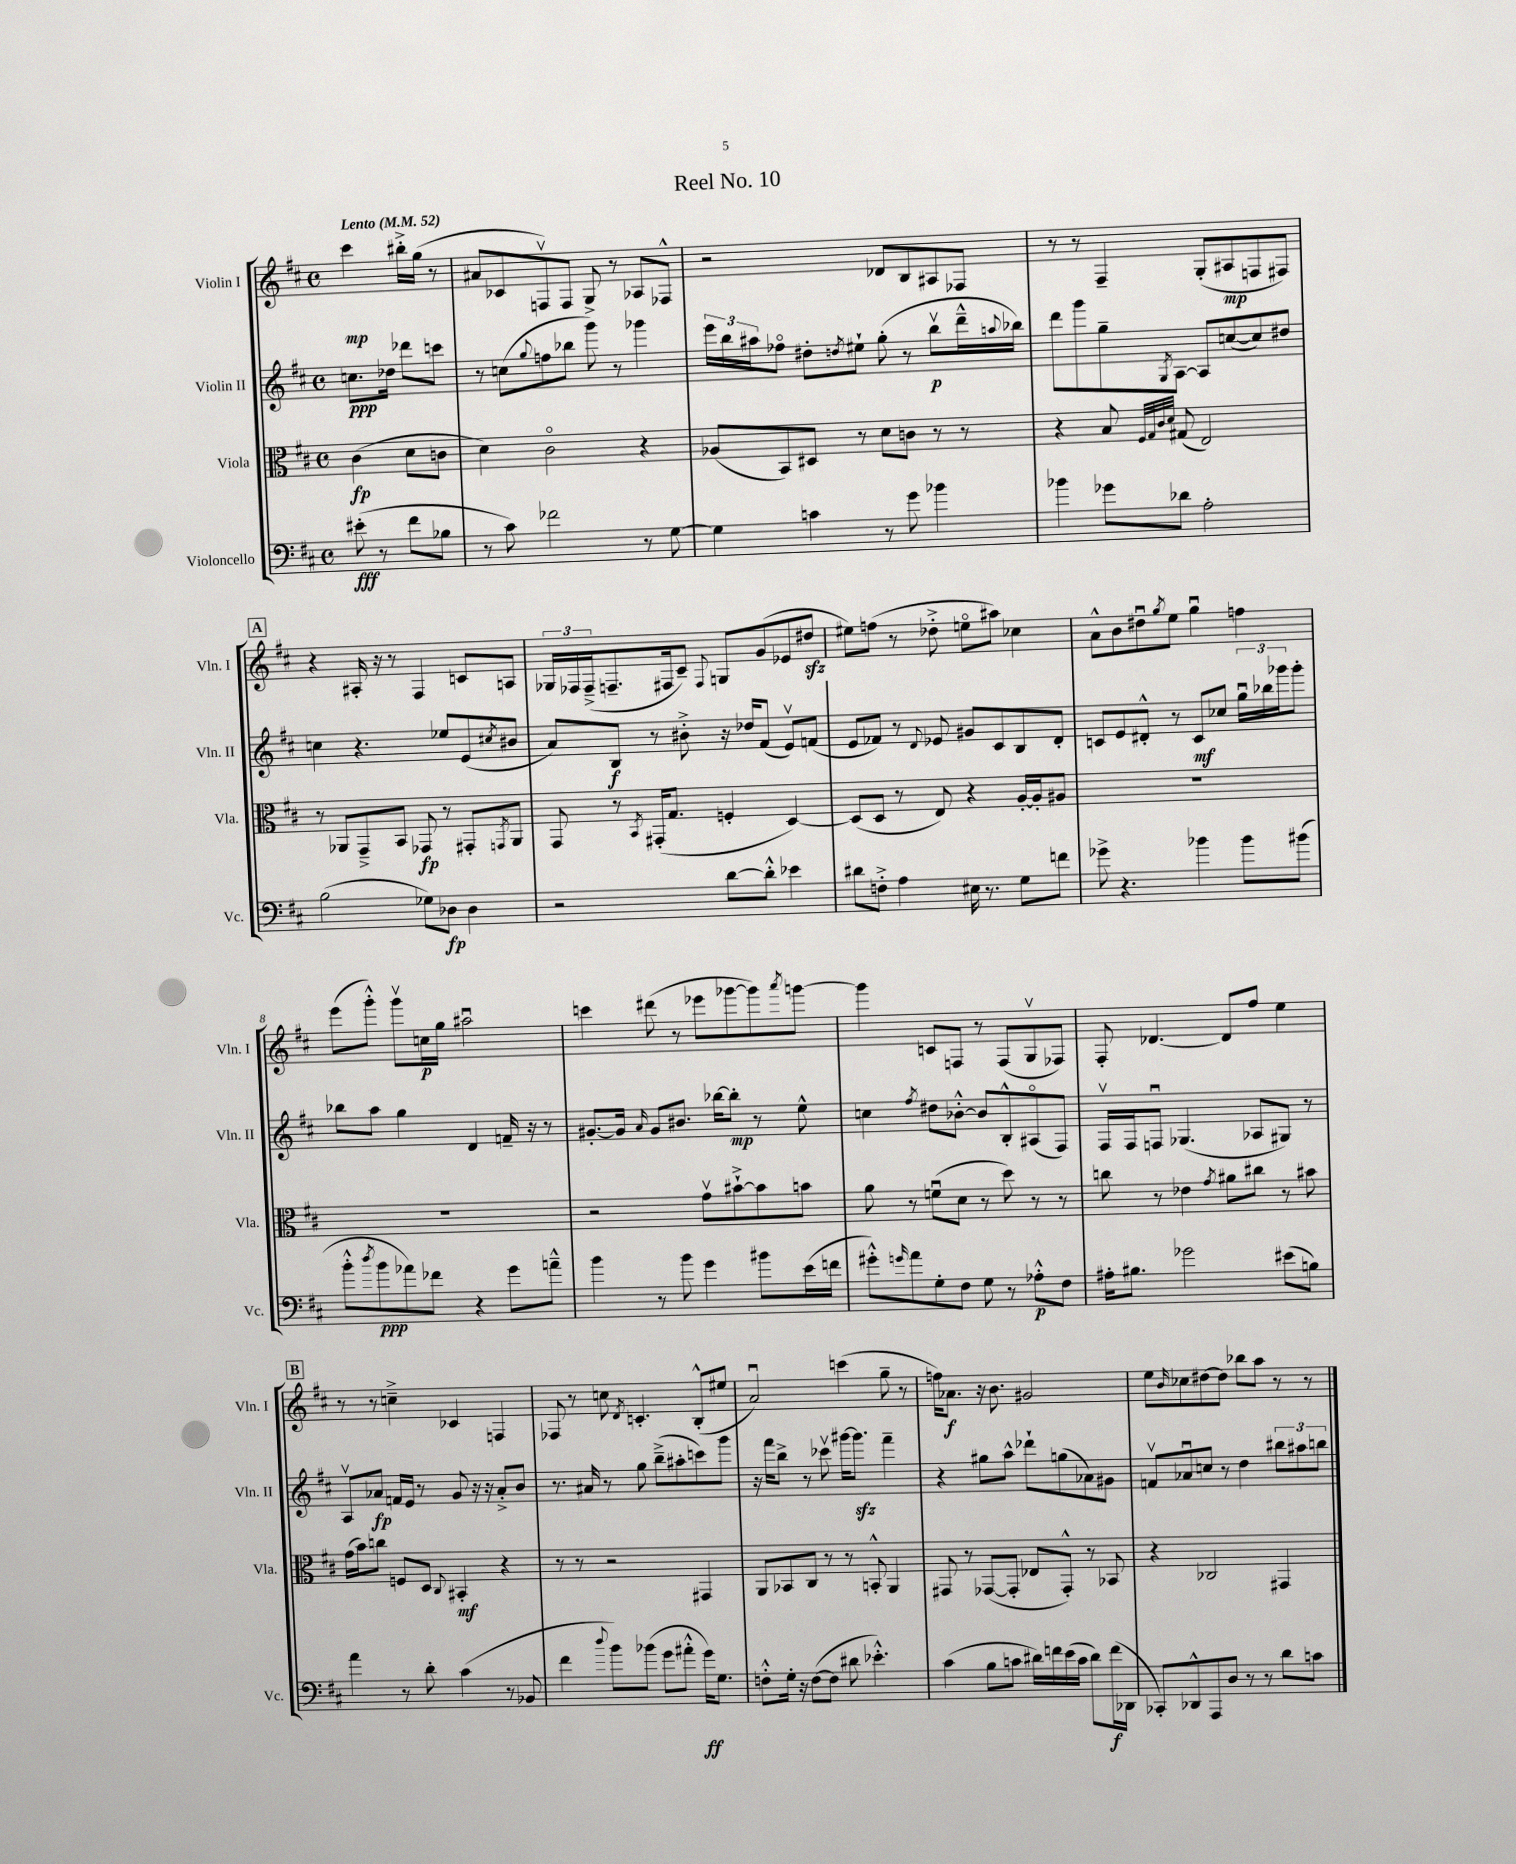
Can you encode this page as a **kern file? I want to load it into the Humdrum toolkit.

**kern	**dynam	**kern	**dynam	**kern	**dynam	**kern	**dynam
*part4	*part4	*part3	*part3	*part2	*part2	*part1	*part1
*staff4	*staff4	*staff3	*staff3	*staff2	*staff2	*staff1	*staff1
*I"Violoncello	*	*I"Viola	*	*I"Violin II	*	*I"Violin I	*
*I'Vc.	*	*I'Vla.	*	*I'Vln. II	*	*I'Vln. I	*
*clefF4	*	*clefC3	*	*clefG2	*	*clefG2	*
*k[f#c#]	*	*k[f#c#]	*	*k[f#c#]	*	*k[f#c#]	*
*M4/4	*	*M4/4	*	*M4/4	*	*M4/4	*
*met(c)	*	*met(c)	*	*met(c)	*	*met(c)	*
*MM52	*	*MM52	*	*MM52	*	*MM52	*
=	=	=	=	=	=	=	=
!	!	!	!	!	!	!LO:TX:a:B:t=Lento	!
(8e#X'\	fff	(4c#\	fp	8.ccn\L	ppp	4ccc#\	mp
8r	.	.	.	.	.	.	.
.	.	.	.	16dd-X\Jk	.	.	.
8f#\L	.	8d\L	.	8ddd-X\L	.	16bb#X'^\LL	.
.	.	.	.	.	.	(16gg\JJ	.
8B-X\J	.	8cn\J	.	8cccn\J	.	8r	.
=1	=1	=1	=1	=1	=1	=1	=1
8r	.	4d\)	.	8r	.	8a#X/L	.
8c#\)	.	.	.	(8ccn\L	.	8c-X/	.
.	.	.	.	8qqgg/	.	.	.
2f-X\	.	2c#\	.	8ffn\	.	8Fnv/)	.
.	.	.	.	8bb-X\J	.	8F/J	.
.	.	.	.	8ggg\)	.	8G^/	.
.	.	.	.	8r	.	8r	.
8r	.	4r	.	4ggg-X\	.	8A-X/L	.
[8G\	.	.	.	.	.	8F-X^^/J	.
=2	=2	=2	=2	=2	=2	=2	=2
4G\]	.	(8A-X/L	.	24eee\LL	.	2r	.
.	.	.	.	24bb\	.	.	.
.	.	.	.	24aa#X\J	.	.	.
.	.	8BB/)	.	8ff-X\J	.	.	.
4cn\	.	8D#X/J	.	8dd#X'\L	.	.	.
.	.	.	.	8qddn/	.	.	.
.	.	8r	.	8ee#X`\J	.	.	.
8r	.	8d\L	.	(8gg'\	.	8d-X/L	.
8g\	.	8cn\J	.	8r	.	8B/	.
4b-X\	.	8r	.	8bbv\L	p	8A#X/	.
.	.	8r	.	16ddd~^^\L	.	8F-X/J	.
.	.	.	.	8qqaan/	.	.	.
.	.	.	.	16bb-X\JJ)	.	.	.
=3	=3	=3	=3	=3	=3	=3	=3
4b-X\	.	4r	.	8ddd\L	.	8r	.
.	.	.	.	8ggg\	.	8r	.
8g-X\L	.	8B/	.	8gg~\	.	4F#~/	.
.	.	32qqF#/LLL	.	.	.	.	.
.	.	32qqG/	.	.	.	.	.
.	.	32qqc#/	.	.	.	.	.
.	.	32qqd/JJJ	.	8qG/	.	.	.
8d-X\J	.	(8G#X/	.	[8A\J	.	.	.
2A'\	.	2E/)	.	8A/L]	.	(8G'/L	.
.	.	.	.	([8ccn/	.	8A#X/	mp
.	.	.	.	8cc/])	.	8Fn/	.
.	.	.	.	8dd#X/J	.	8F#X/J)	.
!!LO:LB:g=z
!!LO:REH:place=s1:t=A
=4	=4	=4	=4	=4	=4	=4	=4
(2B\	.	8r	.	4ccn\	.	4r	.
.	.	8AA-X/L	.	.	.	.	.
.	.	8GG~^/	.	4.r	.	16A#X'/	.
.	.	.	.	.	.	16r	.
.	.	8BB/J	.	.	.	8r	.
8G-X\L)	.	8GG-X/	fp	.	.	4F#/	.
8D-X\J	fp	8r	.	8ee-X/L	.	.	.
4D-\	.	8GG#X'/L	.	(8e/	.	8cn/L	.
.	.	8qGGn/	.	8qcc#X/	.	.	.
.	.	8AA-/J	.	8b#X/J	.	8An/J	.
=5	=5	=5	=5	=5	=5	=5	=5
2r	.	8GG/	.	8a/L)	.	24G-X/LL	.
.	.	.	.	.	.	24F-X/	.
.	.	.	.	.	.	(24F-~^/J	.
.	.	8r	.	8B/J	f	8.Fn~/	.
.	.	8qBB/	.	.	.	.	.
.	.	(16GG#X'/KL	.	8r	.	.	.
.	.	8.G/J	.	.	.	16F#X/k	.
.	.	.	.	8b#X'^\	.	8c#~/J)	.
.	.	.	.	.	.	8qqF#/	.
[8d\L	.	4Fn'/	.	16r	.	8Gn/L	.
.	.	.	.	16dd-X/KL	.	.	.
8d'^^\J]	.	.	.	(8f#/J	.	(8g/	.
4e-X\	.	[4D/)	.	8ev/L)	.	8e-X/	.
.	.	.	.	(8fn/J	.	8dd#Xzz/J	.
=6	=6	=6	=6	=6	=6	=6	=6
8d#X\L	.	(8D/L]	.	8e/L	.	8ee#X\L)	.
8Fn'^\J	.	8D/J	.	8f-X/J)	.	(8ffn\J	.
4A\	.	8r	.	8r	.	8r	.
.	.	.	.	8qqd/	.	.	.
.	.	8E/)	.	8e-X/	.	8dd-X'^\	.
16E#X\	.	4r	.	8g#X/L	.	8een\L	.
8.r	.	.	.	.	.	.	.
.	.	.	.	8c#/	.	8aa#X\J)	.
8G\L	.	[16A'/LL	.	8B/	.	4cc-X\	.
.	.	16A'/J]	.	.	.	.	.
8fn\J	.	8A#X/J	.	8d'/J	.	.	.
=7	=7	=7	=7	=7	=7	=7	=7
8g-X^\	.	1r	.	8cn/L	.	8a^^\L	.
4.r	.	.	.	8e/	.	8b\	.
.	.	.	.	8d#X'^^/J	.	8dd#Xu\	.
.	.	.	.	.	.	8qgg/	.
.	.	.	.	8r	.	8ee\J	.
4b-X\	.	.	.	8c/L	mf	4ggu\	.
.	.	.	.	8cc-X/J	.	.	.
8b-\L	.	.	.	24ggu\LL	.	4ffn\	.
.	.	.	.	24bb-X\	.	.	.
.	.	.	.	24ggg-X\J	.	.	.
(8b#X\J	.	.	.	8ggg-'\J	.	.	.
!!LO:LB:g=z
=8	=8	=8	=8	=8	=8	=8	=8
8b'^^\L	.	1r	.	8bb-X\L	.	(8eee\L	.
8qdd/	.	.	.	.	.	.	.
8b\	ppp	.	.	8aa\J	.	8ggg'^^\J)	.
8a-X\)	.	.	.	4gg\	.	8gggv\L	.
8f-X\J	.	.	.	.	.	16ccn\L	p
.	.	.	.	.	.	16gg\JJ	.
4r	.	.	.	4d/	.	2aa#Xu\	.
8g\L	.	.	.	16fn~/	.	.	.
.	.	.	.	16r	.	.	.
8an~^^\J	.	.	.	8r	.	.	.
=9	=9	=9	=9	=9	=9	=9	=9
4b\	.	2r	.	[8.g#X'/L	.	4cccn\	.
.	.	.	.	16g#/Jk]	.	.	.
.	.	.	.	16qqa/	.	.	.
8r	.	.	.	8g#/L	.	(8ddd#X\	.
8b\	.	.	.	8.b#X/J	.	8r	.
4g\	.	8gv\L	.	.	.	8eee-X\L	.
.	.	.	.	[16bb-X\KL	.	.	.
.	.	[8b#X`^\	.	8bb-'\J]	mp	[8ggg-X\	.
8b#X\L	.	8b#\]	.	8r	.	8ggg-\])	.
.	.	.	.	.	.	8qaaa/	.
(16e\L	.	8bn\J	.	8ee^^\	.	[8gggn\J	.
16fn\JJ	.	.	.	.	.	.	.
=10	=10	=10	=10	=10	=10	=10	=10
8g#X'^^\L)	.	8a\	.	4ccn\	.	4ggg\]	.
16qqgn/	.	.	.	.	.	.	.
8a\	.	8r	.	.	.	.	.
.	.	.	.	8qff#/	.	.	.
8G'\	.	(8fnu\L	.	8dd#X\L	.	8cn/L	.
8F#\J	.	8d\J	.	[8b-X'^^\J	.	8Fn/J	.
8G\	.	8r	.	8b-/L]	.	8r	.
8r	.	8dd\)	.	8B'^^/	.	(8F/L	.
8A-X'^^\L	p	8r	.	(8A#X/	.	8Gv/	.
8F#\J	.	8r	.	8F#/J)	.	8F-X/J)	.
=11	=11	=11	=11	=11	=11	=11	=11
16A#X'\KL	.	8ccn\	.	16F#v/LL	.	8F#'/	.
8.B#X\J	.	.	.	16F#/J	.	.	.
.	.	8r	.	8Fnu/J	.	[4.d-X/	.
2g-X\	.	4e-X\	.	(4.G-X/	.	.	.
.	.	8qg/	.	.	.	.	.
.	.	8a#X\L	.	.	.	8d-/L]	.
.	.	8cc#X\J	.	8A-X/L	.	8ff#/J	.
(8e#X\L	.	8r	.	8G#X/J)	.	4ee\	.
8Bn\J)	.	8b#X\	.	8r	.	.	.
!!LO:LB:g=z
!!LO:REH:place=s1:t=B
=12	=12	=12	=12	=12	=12	=12	=12
4a\	.	(16g\LL	.	8Av/L	.	8r	.
.	.	16b\J)	.	.	.	.	.
.	.	8ccn\J	.	8a-X/J	fp	8r	.
8r	.	8Fn/L	.	16fn/LL	.	4ccn~^\	.
.	.	.	.	16e/JJ	.	.	.
8d'\	.	8D/J	.	8r	.	.	.
.	.	8qqC#/	.	.	.	.	.
(4c#\	.	4BB#X'/	mf	8g/	.	4c-X/	.
.	.	.	.	16r	.	.	.
.	.	.	.	16r	.	.	.
8r	.	4r	.	8a-'^/L	.	4Fn/	.
8BB-X/	.	.	.	8b/J	.	.	.
=13	=13	=13	=13	=13	=13	=13	=13
4f#\	.	8r	.	8.r	.	8F-X/	.
.	.	8r	.	.	.	8r	.
.	.	.	.	16a#X/	.	.	.
8qqdd/	.	.	.	.	.	.	.
8b\L)	.	2r	.	8r	.	8ccn\	.
.	.	.	.	.	.	8qd/	.
(8b-X\J	.	.	.	8gg\	.	4.cn'/	.
8g\L	.	.	.	(8bb~^\L	.	.	.
8a#X'^^\J	.	.	.	8aa#X'\	.	.	.
16g\KL)	ff	4GG#X/	.	8cccn\)	.	(8B'^^/L	.
8.G\J	.	.	.	.	.	.	.
.	.	.	.	8ggg\J	.	8ee#X/J	.
=14	=14	=14	=14	=14	=14	=14	=14
8Fn'^^\L	.	8AA/L	.	16r	.	2au/)	.
.	.	.	.	16fff#\KL	.	.	.
16G'\Jk	.	8BB-X/	.	8bb^\J	.	.	.
16r	.	.	.	.	.	.	.
([8F\L	.	8C#/J	.	8r	.	.	.
8F\J]	.	8r	.	8ccc-Xv\	.	.	.
8d#X\	.	8r	.	[16ggg#X\KL	.	(4cccn\	.
.	.	.	.	8.ggg#zz\J]	.	.	.
4.e-X'^^\)	.	8BBn'^^/	.	.	.	.	.
.	.	4AA/	.	4fff#~\	.	8gg~\	.
.	.	.	.	.	.	8r	.
=15	=15	=15	=15	=15	=15	=15	=15
(4c#\	.	8GG#X/	.	4r	.	16ffn\KL)	.
.	.	.	.	.	.	8.a-X\J	f
.	.	8r	.	.	.	.	.
8B\L	.	([8GG-X/L	.	8gg#X\L	.	16r	.
.	.	.	.	.	.	8.b\	.
8cn\J	.	8GG-'/J]	.	8aa^^\J	.	.	.
16d#X\LL)	.	8E-X/L	.	8ddd-X`\L	.	2g#X/	.
16fn\	.	.	.	.	.	.	.
(16e\	.	8GG-'^^/J)	.	(8ggn\	.	.	.
16c\JJ	.	.	.	.	.	.	.
8d#\L)	.	8r	.	8a-X\)	.	.	.
(16f\L	f	8BB-X/	.	8g#X\J	.	.	.
16DD-X\JJ	.	.	.	.	.	.	.
=16	=16	=16	=16	=16	=16	=16	=16
8CC-X'/L)	.	4r	.	8fnv/L	.	8ee\L	.
.	.	.	.	.	.	16qqb/	.
8DD-X^^/	.	.	.	8a-Xu/	.	8cc-X\	.
8AAA/	.	2C-X/	.	8ccn/J	.	[8dd#X\	.
8D/J	.	.	.	8r	.	8dd#\J]	.
8r	.	.	.	4dd\	.	8bb-X\L	.
8r	.	.	.	.	.	8aa\J	.
8d\L	.	4GG#X/	.	12bb#X\L	.	8r	.
.	.	.	.	12aa#X\	.	.	.
8cn\J	.	.	.	.	.	8r	.
.	.	.	.	12bbn\J	.	.	.
==	==	==	==	==	==	==	==
*-	*-	*-	*-	*-	*-	*-	*-
